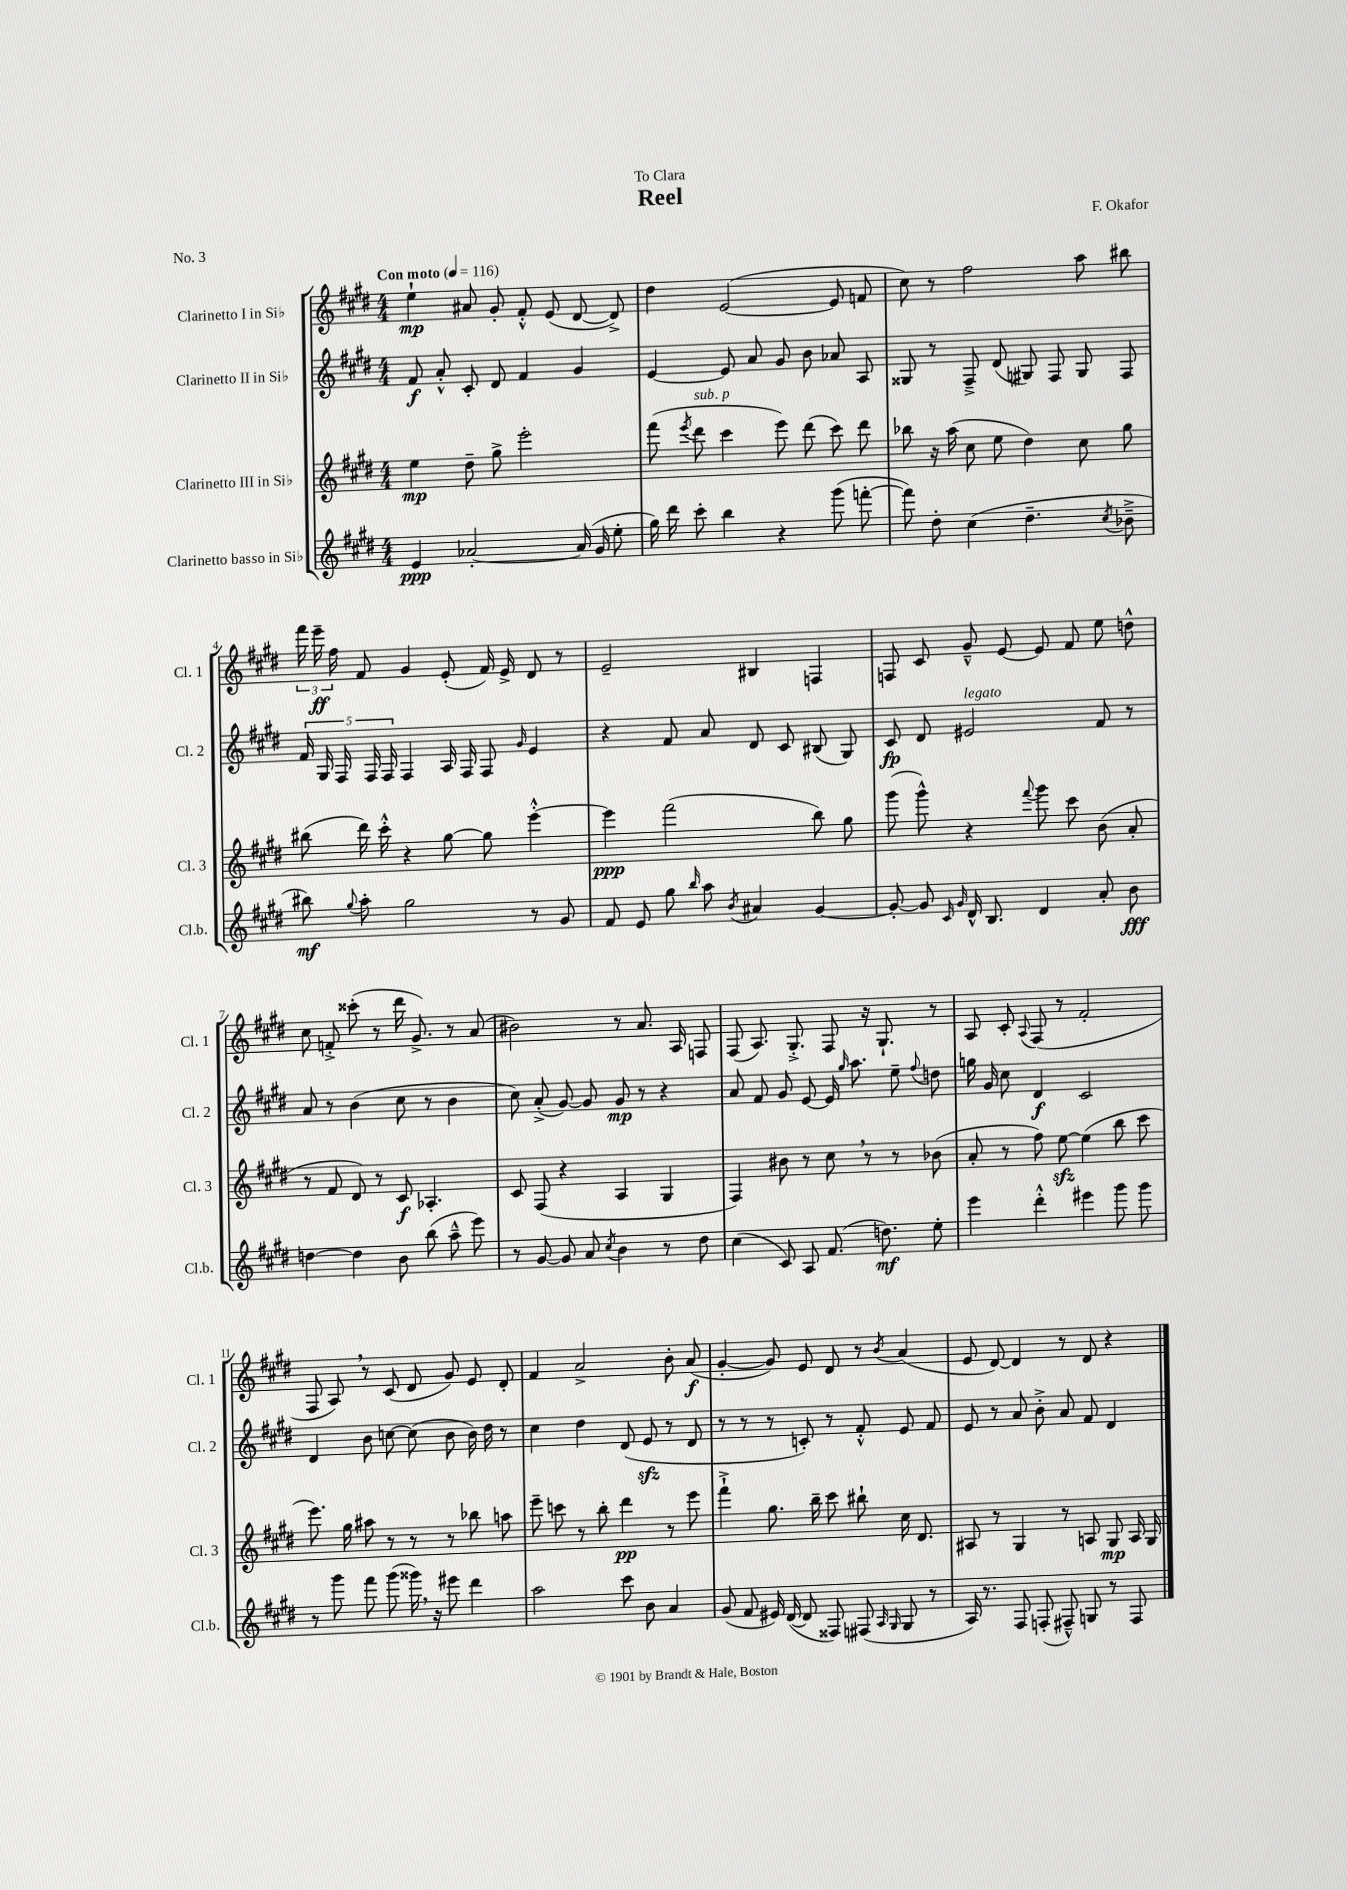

**kern	**kern	**kern	**kern
*staff4	*staff3	*staff2	*staff1
*clefG2	*clefG2	*clefG2	*clefG2
*k[f#c#g#d#]	*k[f#c#g#d#]	*k[f#c#g#d#]	*k[f#c#g#d#]
*M4/4	*M4/4	*M4/4	*M4/4
*MM116	*MM116	*MM116	*MM116
4e	4ee	8f#	4ee`
.	.	8a'^^	.
[2a-'	8dd#~	8c#'	8a#
.	8gg#^	8d#	8g#'
.	2eee'	4f#	8f#'^^
.	.	.	(8e
(16a-]	.	4g#	[8d#
16g#	.	.	.
8ee'	.	.	8d#^])
=	=	=	=
16gg#)	(8fff#	[4e	4dd#
16ddd#	.	.	.
.	8qeee	.	.
8ccc#'	8ddd#	.	.
4bb	4ccc#	8e]	([2e
.	.	8a	.
4r	8eee)	8g#	.
.	(8ddd#	8b	.
(8ggg#	8ccc#)	8a-	8e]
[8fff'	8ddd#	8A	8f
=	=	=	=
8fff])	8bb-	8G##	8cc#)
8dd#'	16r	8r	8r
.	(16aa	.	.
(4cc#	8cc#	8F#~^	2ff#
.	8ee	(8d#	.
4.dd#~	4dd#)	8G#)	.
.	.	8F#	.
.	8cc#	8G#	8aa
8qcc#	.	.	.
8b-~^	8gg#	8F#	8bb#
=	=	=	=
8bb#)	(8bb#	20f#	24fff#
.	.	.	24eee~
.	.	20G#	.
.	.	.	24ff#
.	.	20F#	.
8qqgg#	.	.	.
8aa'	16ddd#)	.	8f#
.	.	20F#	.
.	16ccc#'^^	.	.
.	.	20F#	.
2gg#	4r	4F#	4g#
.	[8gg#	16A	(8e'
.	.	16F#	.
.	8gg#]	8F#	16f#)
.	.	.	16e^
.	.	16qqg#	.
8r	[4eee'^^	4e	8d#
8g#	.	.	8r
=	=	=	=
8f#	4eee]	4r	2e~
8e	.	.	.
8gg#	(2fff#	8f#	.
16qqbb	.	.	.
8aa	.	8a	.
8qb	.	.	.
4a#	.	8d#	4B#
.	.	8c#	.
[4g#	8bb)	(8B#	4F
.	8gg#	8G#)	.
=	=	=	=
8g#'_	(8ggg#	8c#	8F
8g#]	8ggg#^^)	8d#	8c#
16qqc#	.	.	.
16qqg#	.	.	.
16d#^^	4r	2e#	8g#~^^
8.B	.	.	.
.	.	.	[8e
.	8qqfff#	.	.
4d#	8ggg#	.	8e]
.	8ccc#	.	8f#
8a'	(8b	8f#	8ee
8b	8a'	8r	8dd^^
=	=	=	=
[4dd	8r	8a	8cc#
.	8f#	8r	8f'^
4dd]	8d#)	(4b	(8ccc##'
.	8r	.	8r
8b	8c#	8cc#	16ddd#
.	.	.	8.g#^)
(8bb	4.A-'	8r	.
8aa~^^	.	4b	8r
8eee)	.	.	(8a
=	=	=	=
8r	8c#	8cc#)	2b#)
[8g#	(8F#	(8a'^	.
8g#]	4r	[8g#)	.
8a	.	8g#]	.
8qcc#	.	.	.
4b	4A	8g#	8r
.	.	8r	8.a
8r	4G#	4r	.
.	.	.	16A
8dd#	.	.	8F
=	=	=	=
(4cc#	4F#)	8a	(8F#
.	.	8f#	8.A)
8c#)	8b#	8g#	.
.	.	.	8.G#'^
8A	8r	[8e	.
(8.f#	8cc#	16e]	8F#
.	.	16qqgg#	.
.	.	8.aa	.
.	8r	.	16r
8.dd)	.	.	8.G#`
.	8r	8ee~	.
.	.	8qqff#	.
8ee'	(8b-	8dd	8r
=	=	=	=
4eee	8a'	16gg	8A
.	.	16g#	.
.	8r	8cc#	8c#'
.	.	.	8qqA
4ddd#'^^	8ff#)	4d#	(8F#
.	[8ee	.	8r
4eee#	(4ee]	2c#	2f#'
8ggg#	8bb	.	.
8ggg#	8ccc#	.	.
=	=	=	=
8r	8.eee)	4d#	8F#
8ggg#	.	.	8A)
.	16gg#	.	.
8fff#	8aa#	8b	8r
(8ggg#	8r	[8cc	(8c#
16ggg##)	8r	(8cc]	8d#
16r	.	.	.
8eee#	8r	8b	8g#)
4ddd#	8bb-	16b)	8e
.	.	16dd#	.
.	8aa	8r	8d#'
=	=	=	=
2aa	8eee~	4cc#	4f#
.	8ccc	.	.
.	8r	4dd#	2a^
.	8bb'	.	.
8ccc#	4ddd#	(8d#	.
8b	.	8e	.
4a	8r	8r	8b'
.	8eee	8d#	(8a
=	=	=	=
(8g#	4fff#`^	8r	[4g#'
8f#	.	8r	.
16e#)	8.gg#	8r	8g#])
([16d#	.	.	.
8d#]	.	8c')	8e
.	16bb~	.	.
8F##)	8ccc#	8r	8d#
(8F#	8bb#`	8f#'^^	8r
16qqA	.	.	.
16qqG#	.	.	8qb
8G#	16cc#	8e	(4a
.	8.d#	.	.
8r	.	8f#	.
=	=	=	=
16A)	8A#	8e	8e
8.r	.	.	.
.	8r	8r	[8d#)
8F#	4G#	8a	4d#]
(8F'	.	8b'^	.
8F#~^^)	8r	8a	8r
8G	8A	8f#	8d#
8r	8G#	4d#	4r
8F#	16A	.	.
.	16G#	.	.
==	==	==	==
*-	*-	*-	*-
